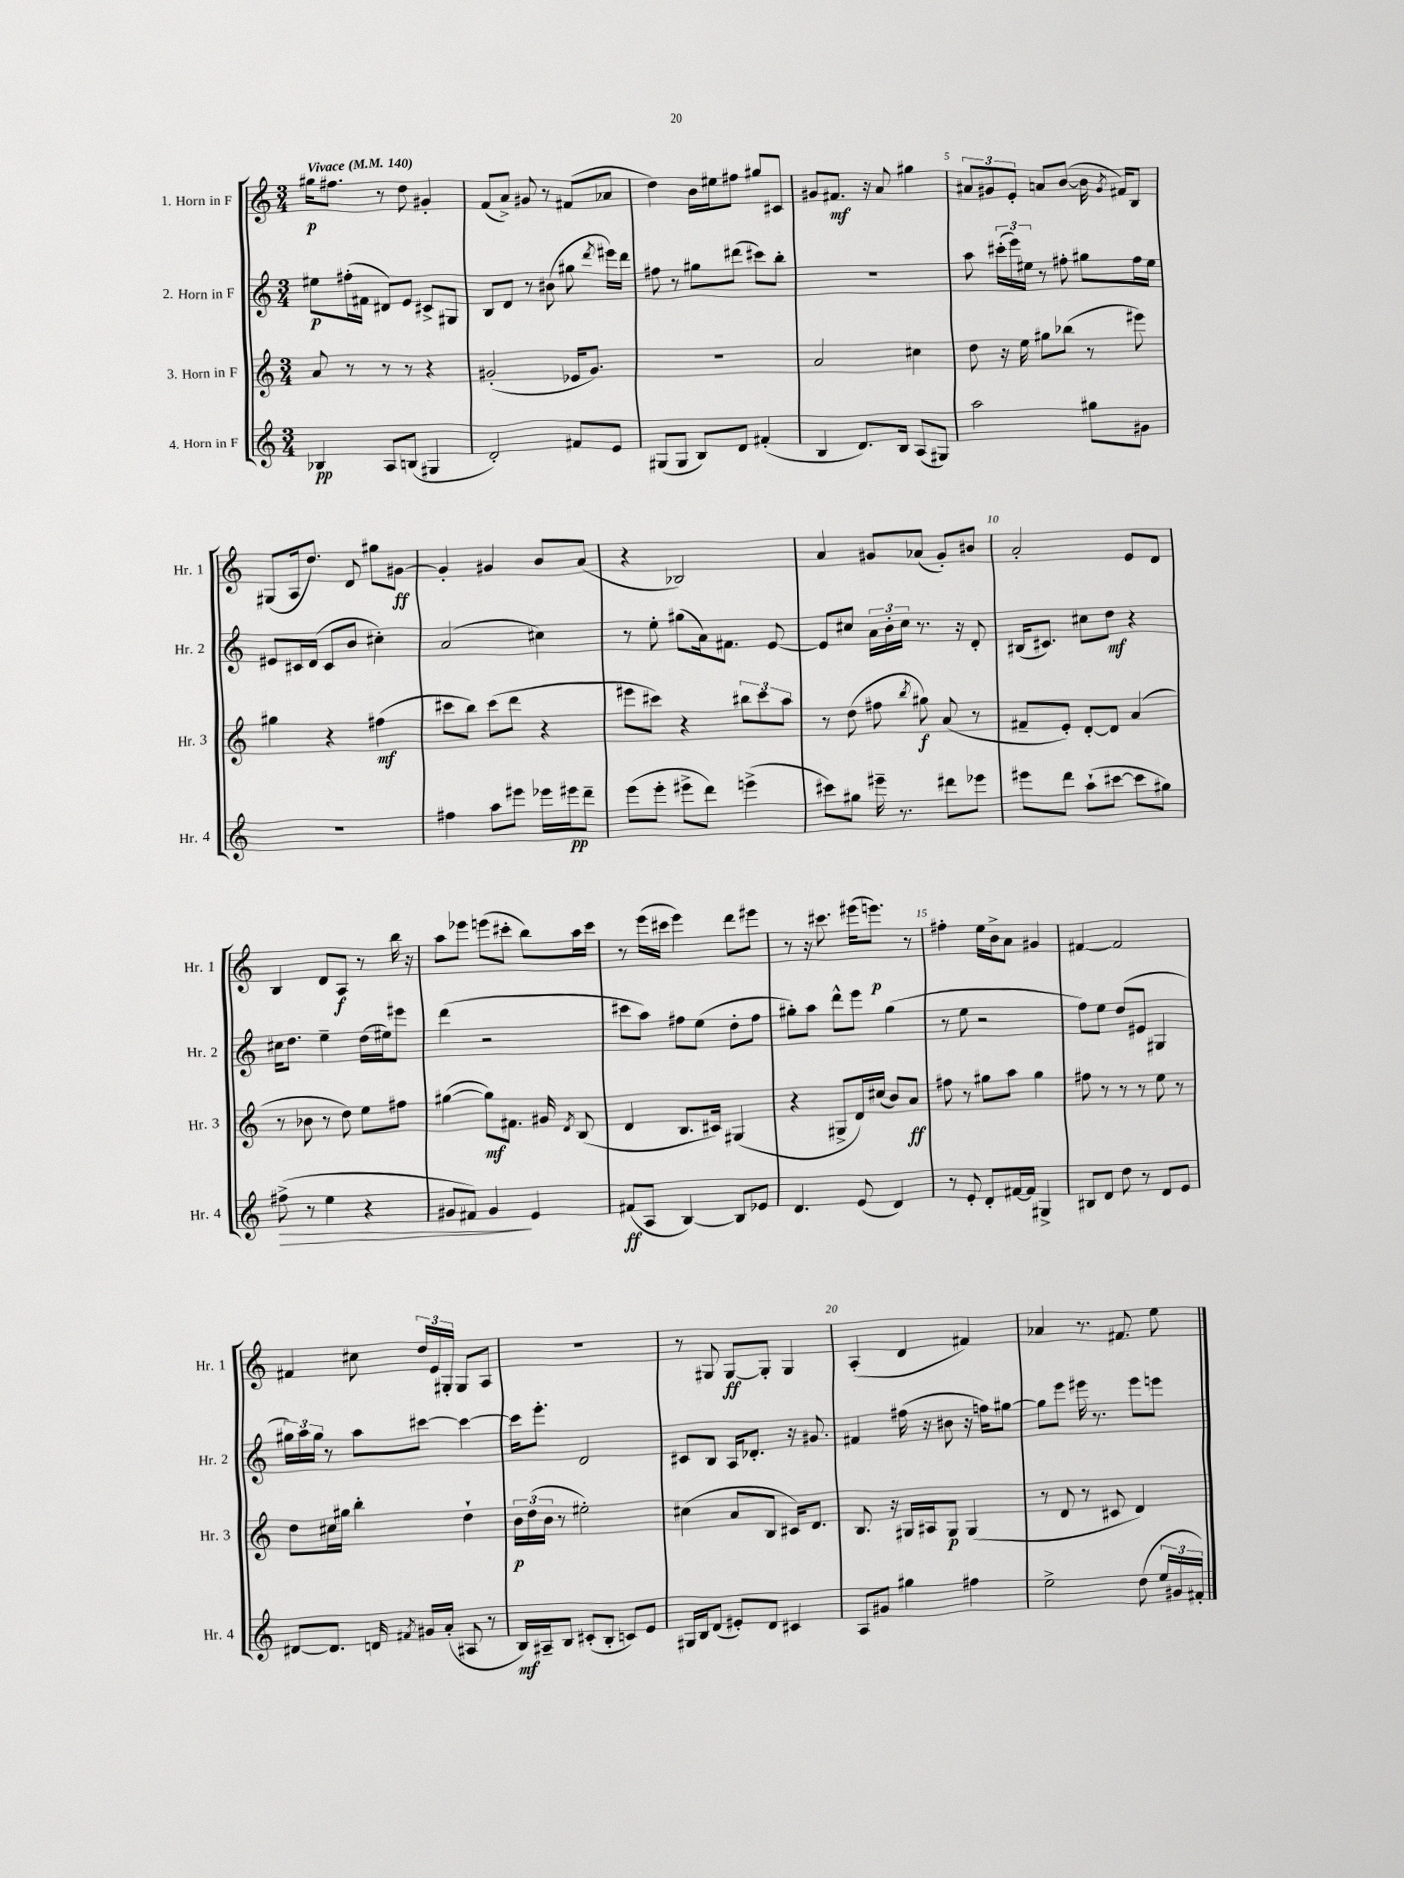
<<
\new StaffGroup <<
\new Staff = "s0" \with { instrumentName = "1. Horn in F" shortInstrumentName = "Hr. 1" } {
    \clef treble \key c \major \numericTimeSignature \time 3/4 \tempo "Vivace" 4 = 140
    \autoBeamOff gis''16[\p fis''8.] r8 d''8 gis'4-. |
    f'8[( a'8]->) gis'8 r8 fis'8[( aes'8] |
    d''4) b'16[ eis''16 fis''8] gis''8[ cis'8] |
    gis'8[ fis'8.]\mf r16 a'8 gis''4 |
    \tuplet 3/2 { ais'8[ gis'8 e'8]-. } a'8[ b'8]~( b'16 \acciaccatura { gis'8 } fis'16[) b8] |
    gis8[( a16 d''8.]) d'8 gis''8[ gis'8]~\ff |
    gis'4-. gis'4 b'8[ a'8]( |
    r4 bes2) |
    a'4 gis'8[ aes'8]( gis'8[-.) bis'8] |
    a'2-. e'8[ d'8] |
    b4 d'8[ a8]\f r8 b''16 r16 |
    a''8[ ees'''8] e'''8[( cis'''8]-. b''8[) a''16 cis'''16] |
    r8 e'''16[( cis'''16] e'''4) d'''8[ eis'''8] |
    r8 r16 cis'''8. eis'''16[( e'''8.]\p) r8 |
    fis''4-. e''16[ b'16-> a'8] gis'4 |
    fis'4~ fis'2 |
    fis'4 cis''8 \tuplet 3/2 { d''16[ e'16 gis16]-. } gis8[ a8] |
    R2. |
    r8 gis8 gis8[~\ff gis8]-. gis4 |
    a4-.( d'4 fis'4) |
    aes'4 r8. fis'8. e''8 \bar "|." |
}
\new Staff = "s1" \with { instrumentName = "2. Horn in F" shortInstrumentName = "Hr. 2" } {
    \clef treble \key c \major \numericTimeSignature \time 3/4
    \autoBeamOff eis''8[\p fis''16-.( fis'16] dis'8[) e'8] cis'8[-> gis8] |
    b8[ d'8] r8 bis'8( gis''8 \acciaccatura { d'''8 } eis'''16[) d'''16] |
    fis''8 r8 gis''8[ dis'''8]( cis'''8[) b''8]-. |
    R2. |
    a''8 \tuplet 3/2 { cis'''16[-.( e'''16) eis''16] } r8 fis''8-. gis''8[ fis''16 eis''16] |
    eis'8[ cis'16 d'16]( cis'8[ b'8] cis''4-.) |
    a'2( cis''4) |
    r8 e''8-. gis''8[( a'16) fis'8.] e'8~ |
    e'8[ cis''8] \tuplet 3/2 { a'16[ b'16-. cis''16] } r8. r16 d'8-. |
    bis16[( cis'8.]) cis''8[ d''8]\mf r4 |
    cis''16[ d''8.] e''4-- d''16[( eis''16) eis'''8] |
    d'''4( r2 |
    cis'''8[ a''8]) fis''8[ e''8]( d''8[-. fis''8] |
    gis''8[-.) a''8] d'''8[-^ e'''8] gis''4( |
    r8 e''8 r2 |
    f''8[) e''8] d''8[( eis'8] gis4 |
    \tuplet 3/2 { gis''16[) a''16 gis''16] } r8 a''8[ cis'''8]~ cis'''4~ |
    cis'''16[ e'''8.]-. d'2 |
    cis'8[ b8] a16[ des'8.]-. r16 gis'8. |
    fis'4 fis''16( r16 bis'8 r16 f''16[) gis''8]~ |
    gis''8[ e'''8] eis'''16 r8. eis'''8[ e'''8] \bar "|." |
}
\new Staff = "s2" \with { instrumentName = "3. Horn in F" shortInstrumentName = "Hr. 3" } {
    \clef treble \key c \major \numericTimeSignature \time 3/4
    \autoBeamOff a'8 r8 r8 r8 r4 |
    gis'2-.( ees'16[ gis'8.]) |
    R2. |
    a'2 cis''4 |
    d''8 r16 e''16 gis''8[ bes''8]( r8 eis'''8) |
    gis''4 r4 fis''4\mf( |
    cis'''8[ b''8]) cis'''8[( d'''8] r4 |
    eis'''8[ cis'''8]) r4 \tuplet 3/2 { bis''8[ cis'''8 a''8] } |
    r8 d''8( fis''8 \acciaccatura { b''8 } gis''8\f) a'8( r8 |
    fis'8[-- e'8]-.) d'8[~-. d'8] a'4( |
    r8 bes'8 r8 d''8) e''8[ fis''8] |
    gis''4~( gis''8[\mf) fis'8.] gis'16 \acciaccatura { d'8 } b8( |
    d'4 b8.[ cis'16]) gis4( |
    r4 gis8[-> d'16) cis''16]( b'8[) a'8]\ff |
    fis''8 r8 gis''8[ a''8] gis''4 |
    fis''8 r8 r8 r8 e''8 r8 |
    d''8[ cis''16 gis''16] b''4-. d''4-! |
    \tuplet 3/2 { b'16[\p d''16( b'16] } r8 eis''2-.) |
    cis''4( a'8[ b8] cis'16[) d'8.] |
    b8. r16 gis16[ ais16 gis8]\p gis4( |
    r8 d'8 r8 cis'8 d'4) \bar "|." |
}
\new Staff = "s3" \with { instrumentName = "4. Horn in F" shortInstrumentName = "Hr. 4" } {
    \clef treble \key c \major \numericTimeSignature \time 3/4
    \autoBeamOff bes4\pp a8[ b8]( gis4 |
    d'2-.) fis'8[ e'8] |
    gis8[( gis8] b8[) d'8] fis'4-.( |
    b4 d'8.[) b16] a8[( gis8]) |
    a''2 gis''8[ gis'8] |
    R2. |
    fis''4 a''8[ eis'''8] ees'''16[ eis'''16\pp d'''8]-- |
    e'''8[( e'''8]-. eis'''8[-> d'''8]) e'''4->( |
    cis'''8[) gis''8] eis'''16-- r8. dis'''8[ ees'''8] |
    eis'''8[ d'''8] a''8[-!( cis'''8]~ cis'''8[ gis''8]) |
    fis''8->\>( r8 e''4 r4 |
    gis'8[ fis'8]) gis'4\! e'4 |
    fis'8[\ff( a8] b4~) b8[ ees'8] |
    d'4. e'8( d'4) |
    r8 e'8-. d'8[-. fis'16~ fis'16] gis4-> |
    bis8[ d'8] d''8 r8 d'8[ e'8] |
    dis'8[~ dis'8.] d'16 \acciaccatura { fis'8 } gis'16[ a'16]-.( ais8 r8 |
    b16[\mf) ais16-- b8] cis'8[-.( b8]-. c'8[) e'8] |
    gis16[ b16 d'8]( eis'8[-.) d'8] cis'4 |
    a8[ gis'8] gis''4 fis''4 |
    e''2-> d''8( \tuplet 3/2 { e''16[ gis'16 fis'16]-.) } \bar "|." |
}
>>
>>
\layout { \context { \Score \override BarNumber.break-visibility = ##(#f #t #t) barNumberVisibility = #(every-nth-bar-number-visible 5) } }
